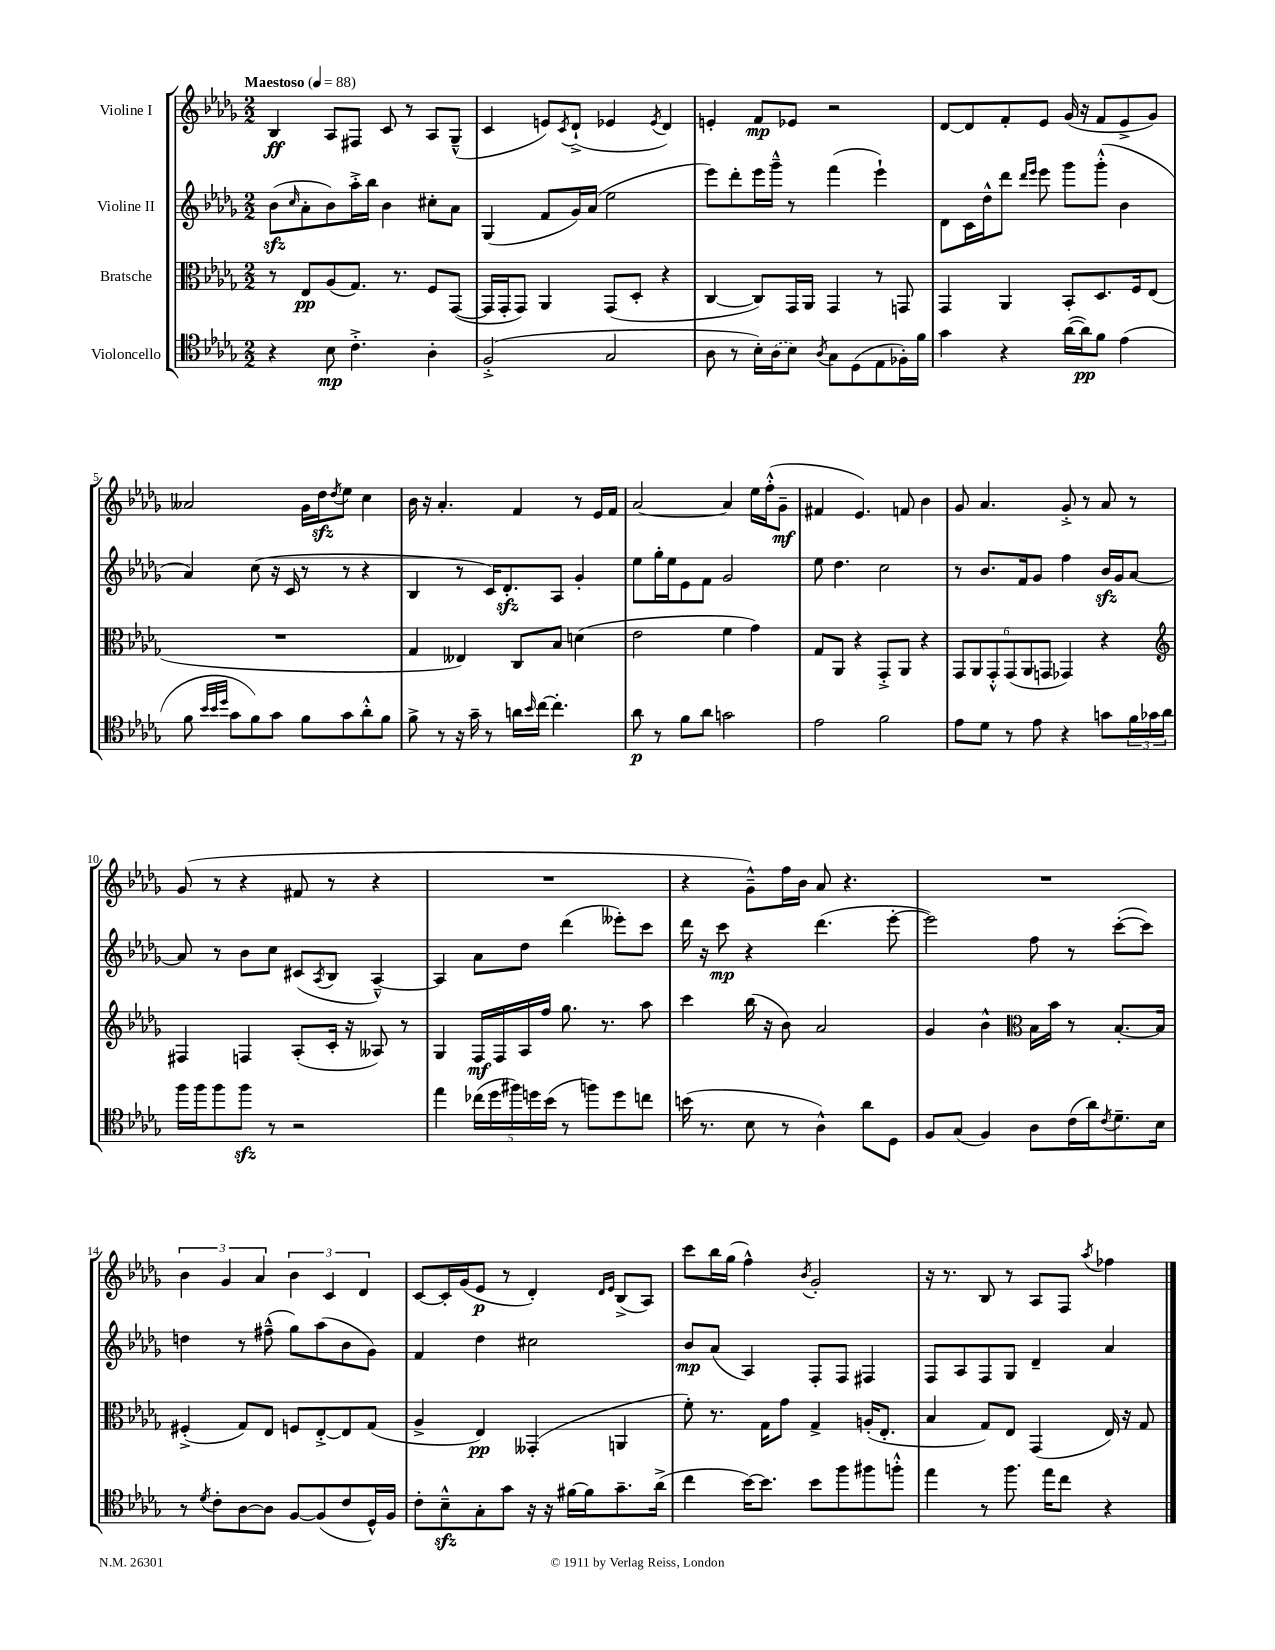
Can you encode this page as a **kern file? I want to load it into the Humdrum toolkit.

**kern	**dynam	**kern	**dynam	**kern	**dynam	**kern	**dynam
*part4	*part4	*part3	*part3	*part2	*part2	*part1	*part1
*staff4	*staff4	*staff3	*staff3	*staff2	*staff2	*staff1	*staff1
*I"Violoncello	*	*I"Bratsche	*	*I"Violine II	*	*I"Violine I	*
*clefC4	*	*clefC3	*	*clefG2	*	*clefG2	*
*k[b-e-a-d-g-]	*	*k[b-e-a-d-g-]	*	*k[b-e-a-d-g-]	*	*k[b-e-a-d-g-]	*
*M2/2	*	*M2/2	*	*M2/2	*	*M2/2	*
*MM88	*	*MM88	*	*MM88	*	*MM88	*
=1	=1	=1	=1	=1	=1	=1	=1
!	!	!	!	!	!	!LO:TX:a:B:t=Maestoso	!
4r	.	8r	.	(8b-zz\L	.	4B-/	ff
.	.	.	.	16qqcc/	.	.	.
.	.	8E-/L	pp	8a-'\	.	.	.
8B-\	mp	(8A-/	.	8b-\)	.	8A-/L	.
4.c'^\	.	8.G-/J)	.	16aa-'^\L	.	8F#X/J	.
.	.	.	.	16bb-\JJ	.	.	.
.	.	.	.	4b-\	.	8c/	.
.	.	8.r	.	.	.	.	.
.	.	.	.	.	.	8r	.
4A-'\	.	8F/L	.	8cc#X'\L	.	8A-/L	.
.	.	([8GG-/J	.	8a-\J	.	(8G-~^^/J	.
=2	=2	=2	=2	=2	=2	=2	=2
(2F'^/	.	16GG-/LL]	.	(4G-/	.	4c/	.
.	.	16GG-'/J	.	.	.	.	.
.	.	8GG-/J)	.	.	.	.	.
.	.	4AA-/	.	8f/L	.	8en/L)	.
.	.	.	.	.	.	8qc/	.
.	.	.	.	16g-/L)	.	(8d-`^/J	.
.	.	.	.	(16a-/JJ	.	.	.
2G-/	.	(8GG-/L	.	2ee-\	.	4e-X/	.
.	.	8D-'/J	.	.	.	.	.
.	.	.	.	.	.	8qe-/	.
.	.	4r	.	.	.	4d-/)	.
=3	=3	=3	=3	=3	=3	=3	=3
8A-\	.	[4C/	.	8eee-\L)	.	4en'/	.
8r	.	.	.	8ddd-'\	.	.	.
16B-'\LL)	.	8C/L])	.	16eee-\L	.	8f/L	mp
(16A-\J	.	.	.	16ggg-~^^\JJ	.	.	.
8B-\J)	.	16GG-/L	.	8r	.	8e-X/J	.
.	.	16AA-/JJ	.	.	.	.	.
8qA-/	.	.	.	.	.	.	.
8G-\L	.	4GG-/	.	(4fff\	.	2r	.
(8D-\	.	.	.	.	.	.	.
8E-\	.	8r	.	4eee-`\)	.	.	.
16F-X'\L)	.	8GGn/	.	.	.	.	.
16f\JJ	.	.	.	.	.	.	.
=4	=4	=4	=4	=4	=4	=4	=4
4g-\	.	4GG-/	.	8d-\L	.	[8d-/L	.
.	.	.	.	16c\L	.	8d-/]	.
.	.	.	.	16dd-^^\J	.	.	.
4r	.	4AA-/	.	8ddd-\J	.	8f'/	.
.	.	.	.	16qqddd-/LL	.	.	.
.	.	.	.	16qqeee-/JJ	.	.	.
.	.	.	.	8eee-\	.	8e-/J	.
([16a-\LL	.	8BB-'/L	.	8ggg-\L	.	(16g-/	.
16a-\J])	pp	.	.	.	.	16r	.
8f\J	.	8.D-/	.	(8ggg-'^^\J	.	8f/L	.
(4e-\	.	.	.	4b-\	.	8e-^/	.
.	.	16F/k	.	.	.	.	.
.	.	(8E-/J	.	.	.	8g-/J)	.
!!LO:LB:g=z
=5	=5	=5	=5	=5	=5	=5	=5
8f\	.	1r	.	4a-/)	.	2a--X/	.
32qqb-/LLL	.	.	.	.	.	.	.
32qqb-/	.	.	.	.	.	.	.
32qqdd-/JJJ	.	.	.	.	.	.	.
8g-\L	.	.	.	.	.	.	.
8f\)	.	.	.	(8cc\	.	.	.
8g-\J	.	.	.	16r	.	.	.
.	.	.	.	16c/	.	.	.
8f\L	.	.	.	8r	.	16g-\LL	.
.	.	.	.	.	.	16dd-zz\J	.
.	.	.	.	.	.	8qdd-/	.
8g-\	.	.	.	8r	.	8ee-\J	.
8a-'^^\	.	.	.	4r	.	4cc\	.
8f\J	.	.	.	.	.	.	.
=6	=6	=6	=6	=6	=6	=6	=6
8f^\	.	4G-/	.	4B-/	.	16b-\	.
.	.	.	.	.	.	16r	.
8r	.	.	.	.	.	4.a-'/	.
16r	.	4E--X/)	.	8r	.	.	.
16g-~\	.	.	.	.	.	.	.
8r	.	.	.	16c/KL)	.	.	.
.	.	.	.	8.d-zz'/	.	.	.
16an\LL	.	8C/L	.	.	.	4f/	.
16qqb-/	.	.	.	.	.	.	.
[16cc\JJ	.	.	.	.	.	.	.
4.cc'\]	.	8B-/J	.	8A-/J	.	.	.
.	.	(4dn\	.	4g-'/	.	8r	.
.	.	.	.	.	.	16e-/LL	.
.	.	.	.	.	.	16f/JJ	.
=7	=7	=7	=7	=7	=7	=7	=7
8a-\	p	2e-\	.	8ee-\L	.	[2a-/	.
8r	.	.	.	16gg-'\L	.	.	.
.	.	.	.	16ee-\J	.	.	.
8f\L	.	.	.	8e-\	.	.	.
8a-\J	.	.	.	8f\J	.	.	.
2gn\	.	4f\	.	2g-/	.	4a-/]	.
.	.	4g-\)	.	.	.	16ee-\LL	.
.	.	.	.	.	.	(16ff'^^\J	.
.	.	.	.	.	.	8g-~\J	mf
=8	=8	=8	=8	=8	=8	=8	=8
2e-\	.	8G-/L	.	8ee-\	.	4f#X/	.
.	.	8AA-/J	.	4.dd-\	.	.	.
.	.	4r	.	.	.	4.e-/)	.
2f\	.	8GG-'^/L	.	2cc\	.	.	.
.	.	8AA-/J	.	.	.	8fn/	.
.	.	4r	.	.	.	4b-\	.
=9	=9	=9	=9	=9	=9	=9	=9
8e-\L	.	12GG-/L	.	8r	.	8g-/	.
.	.	12AA-/	.	.	.	.	.
8d-\J	.	.	.	8.b-/L	.	4.a-/	.
.	.	12GG-'^^/	.	.	.	.	.
8r	.	(12GG-/	.	.	.	.	.
.	.	.	.	16f/k	.	.	.
.	.	12AA-/	.	.	.	.	.
8e-\	.	.	.	8g-/J	.	.	.
.	.	12GGn/J	.	.	.	.	.
4r	.	4GG-X/)	.	4ff\	.	8g-'^/	.
.	.	.	.	.	.	8r	.
8gn\L	.	4r	.	16b-zz/LL	.	8a-/	.
.	.	.	.	16g-/J	.	.	.
24f\L	.	.	.	[8a-/J	.	8r	.
24g-X\	.	.	.	.	.	.	.
24a-\JJ	.	.	.	.	.	.	.
!!LO:LB:g=z
=10	=10	=10	=10	=10	=10	=10	=10
*	*	*clefG2	*	*	*	*	*
16ff\LL	.	4F#X/	.	8a-/]	.	(8g-/	.
16ff\J	.	.	.	.	.	.	.
8ff\	.	.	.	8r	.	8r	.
8ffzz\J	.	4Fn/	.	8b-\L	.	4r	.
8r	.	.	.	8cc\J	.	.	.
2r	.	(8A-'/L	.	(8c#X/L	.	8f#X/	.
.	.	.	.	8qA-/	.	.	.
.	.	16c'/Jk	.	8B-/J	.	8r	.
.	.	16r	.	.	.	.	.
.	.	8A--X/)	.	[4A-~^^/)	.	4r	.
.	.	8r	.	.	.	.	.
=11	=11	=11	=11	=11	=11	=11	=11
4ee-\	.	4G-/	.	4A-/]	.	1r	.
(20cc-X\LL	.	16F/LL	mf	8a-\L	.	.	.
20dd-\	.	.	.	.	.	.	.
.	.	16F/	.	.	.	.	.
20ff#X\)	.	.	.	.	.	.	.
.	.	16A-/	.	8dd-\J	.	.	.
20ddn\	.	.	.	.	.	.	.
.	.	16ff/JJ	.	.	.	.	.
(20b-\JJ	.	.	.	.	.	.	.
8r	.	8.gg-\	.	(4ddd-\	.	.	.
8ffn\L)	.	.	.	.	.	.	.
.	.	8.r	.	.	.	.	.
8dd\	.	.	.	8eee--X'\L)	.	.	.
8ccn\J	.	8aa-\	.	8ccc\J	.	.	.
=12	=12	=12	=12	=12	=12	=12	=12
(16bn\	.	4ccc\	.	16ddd-\	.	4r	.
8.r	.	.	.	16r	.	.	.
.	.	.	.	8ccc\	mp	.	.
8B-\	.	(16bb-\	.	4r	.	8g-~^^\L)	.
.	.	16r	.	.	.	.	.
8r	.	8b-\)	.	.	.	16ff\L	.
.	.	.	.	.	.	16b-\JJ	.
4A-^^\)	.	2a-/	.	(4.ddd-\	.	8a-/	.
.	.	.	.	.	.	4.r	.
8a-\L	.	.	.	.	.	.	.
8D-\J	.	.	.	[8eee-'\	.	.	.
=13	=13	=13	=13	=13	=13	=13	=13
8F/L	.	4g-/	.	2eee-\])	.	1r	.
(8G-/J	.	.	.	.	.	.	.
4F/)	.	4b-^^\	.	.	.	.	.
*	*	*clefC3	*	*	*	*	*
8A-\L	.	16B-\LL	.	8ff\	.	.	.
.	.	16b-\JJ	.	.	.	.	.
(16c\L	.	8r	.	8r	.	.	.
16a-\J)	.	.	.	.	.	.	.
8qc/	.	.	.	.	.	.	.
8.d-~\	.	[8.B-'/L	.	([8ccc'\L	.	.	.
.	.	.	.	8ccc\J])	.	.	.
16B-\Jk	.	16B-/Jk]	.	.	.	.	.
!!LO:LB:g=z
=14	=14	=14	=14	=14	=14	=14	=14
8r	.	(4F#X'^/	.	4ddn\	.	6b-\	.
8qd-/	.	.	.	.	.	.	.
8c'\L	.	.	.	.	.	.	.
.	.	.	.	.	.	6g-/	.
[8A-\	.	8G-/L)	.	8r	.	.	.
.	.	.	.	.	.	6a-/	.
8A-\J]	.	8E-/J	.	(8ff#X~^^\	.	.	.
[8F/L	.	8Fn/L	.	8gg-\L)	.	6b-\	.
(8F/]	.	[8E-'^/	.	(8aa-\	.	.	.
.	.	.	.	.	.	6c/	.
8c/	.	8E-/]	.	8b-\	.	.	.
.	.	.	.	.	.	6d-/	.
16D-^^/L)	.	(8G-/J	.	8g-\J)	.	.	.
16F/JJ	.	.	.	.	.	.	.
=15	=15	=15	=15	=15	=15	=15	=15
8c'\L	.	4A-^/	.	4f/	.	[8c/L	.
8B-zz~^^\	.	.	.	.	.	16c'/L]	.
.	.	.	.	.	.	(16g-/J	.
8G-'\	.	4E-/)	pp	4dd-\	.	8e-/J	p
8g-\J	.	.	.	.	.	8r	.
16r	.	(4GG--X'/	.	2cc#X\	.	4d-'/)	.
16r	.	.	.	.	.	.	.
[16f#X\LL	.	.	.	.	.	.	.
16f#\J]	.	.	.	.	.	.	.
.	.	.	.	.	.	16qqd-/LL	.
.	.	.	.	.	.	16qqe-/JJ	.
8.g-~\	.	4AAn/	.	.	.	(8B-^/L	.
.	.	.	.	.	.	8A-/J)	.
(16a-^\Jk	.	.	.	.	.	.	.
=16	=16	=16	=16	=16	=16	=16	=16
4cc\	.	8f'\)	.	8b-/L	mp	8ccc\L	.
.	.	8.r	.	(8a-/J	.	16bb-\L	.
.	.	.	.	.	.	(16gg-\JJ	.
[16b-\KL)	.	.	.	4A-/)	.	4ff^^\)	.
8.b-\J]	.	16G-\KL	.	.	.	.	.
.	.	8g-\J	.	.	.	.	.
.	.	.	.	.	.	8qb-/	.
8b-\L	.	4G-^/	.	8F'/L	.	2g-'/	.
8ff\	.	.	.	8F/J	.	.	.
8ff#X\	.	(16An'/KL	.	4F#X/	.	.	.
.	.	8.E-'/J	.	.	.	.	.
8ffn'^^\J	.	.	.	.	.	.	.
=17	=17	=17	=17	=17	=17	=17	=17
4ee-\	.	4B-/	.	8F/L	.	16r	.
.	.	.	.	.	.	8.r	.
.	.	.	.	8A-/	.	.	.
8r	.	8G-/L)	.	8F/	.	8B-/	.
8.ff\	.	8E-/J	.	8G-/J	.	8r	.
.	.	(4GG-/	.	4d-~/	.	8A-/L	.
16ee-\KL	.	.	.	.	.	.	.
8cc\J	.	.	.	.	.	8F/J	.
.	.	.	.	.	.	8qaa-/	.
4r	.	16E-/)	.	4a-/	.	4ff-X\	.
.	.	16r	.	.	.	.	.
.	.	8G-/	.	.	.	.	.
==	==	==	==	==	==	==	==
*-	*-	*-	*-	*-	*-	*-	*-
